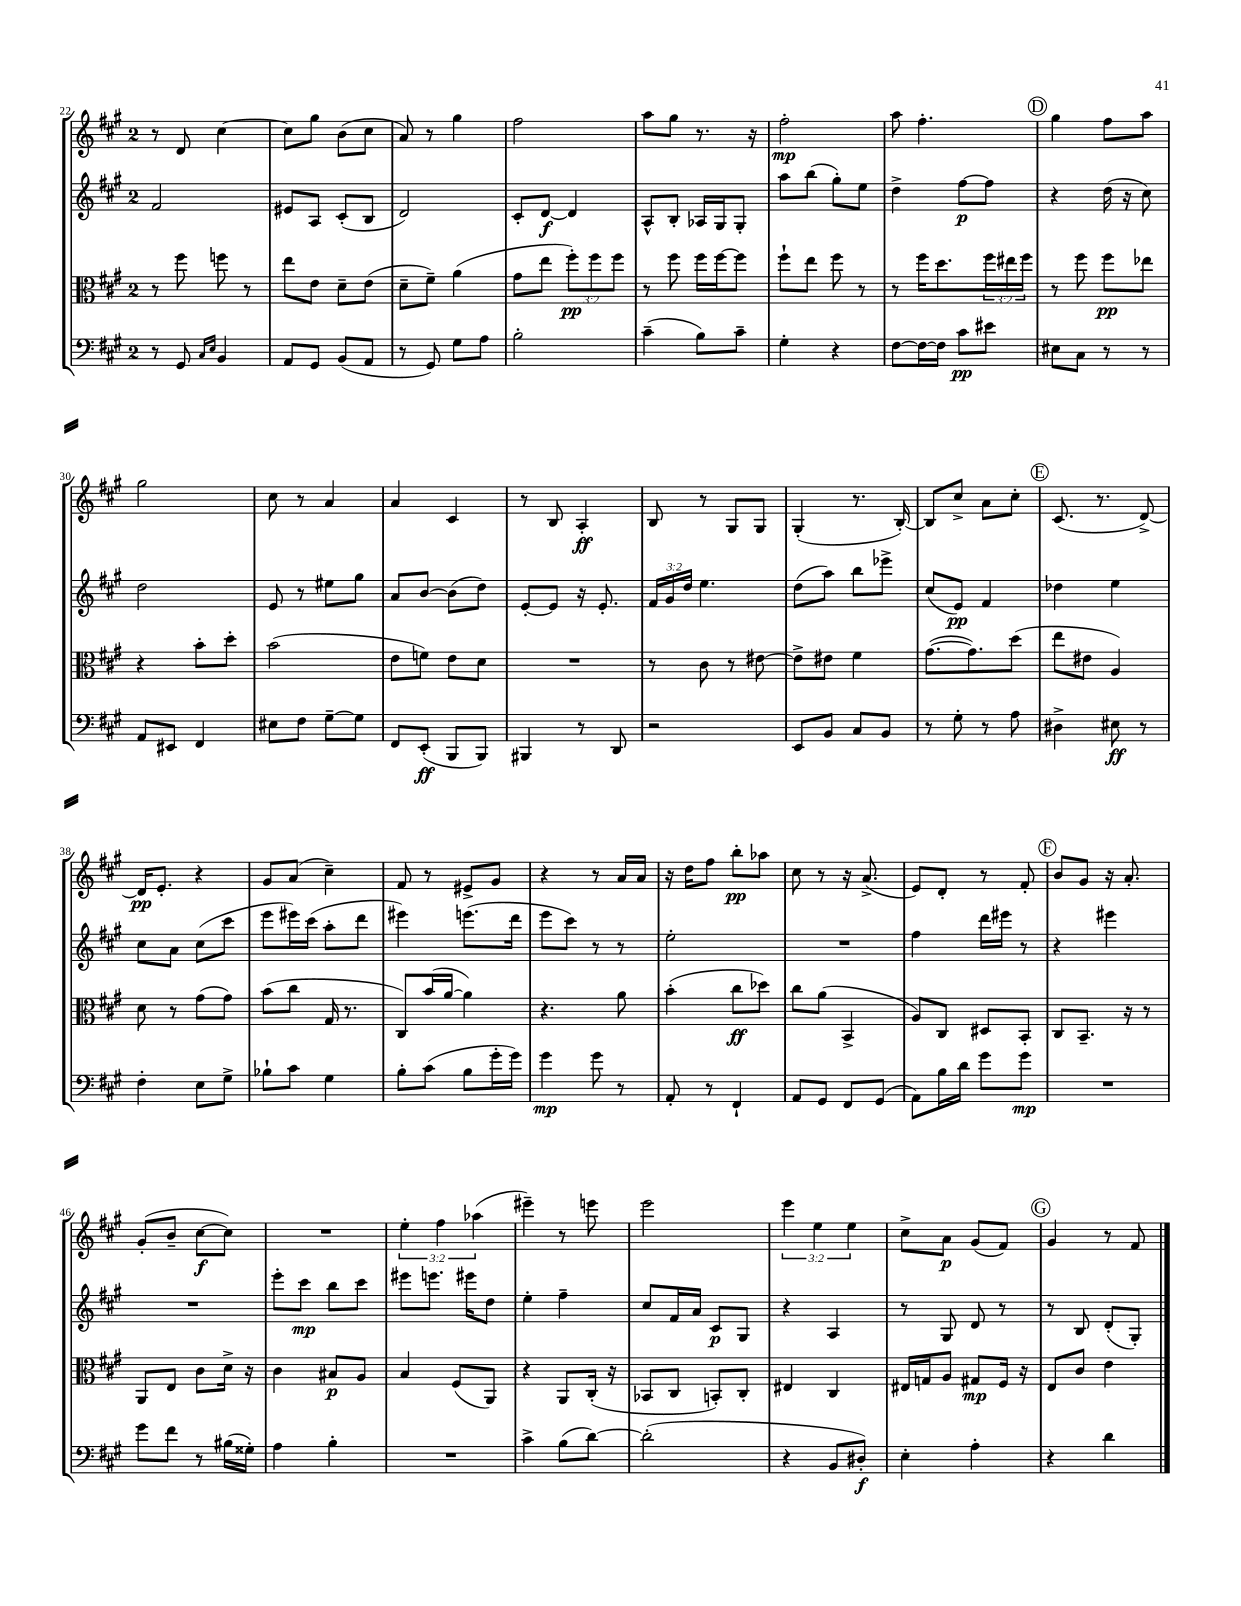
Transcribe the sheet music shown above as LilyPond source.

<<
\new StaffGroup <<
\new Staff = "s0" {
    \clef treble \key a \major \once \override Staff.TimeSignature.style = #'single-digit \time 2/4 \override Staff.TupletNumber.text = #tuplet-number::calc-fraction-text
    r8 d'8 cis''4~ |
    cis''8 gis''8 b'8( cis''8 |
    a'8) r8 gis''4 |
    fis''2 |
    a''8 gis''8 r8. r16 |
    fis''2-.\mp |
    a''8 fis''4.-. |
    \mark \markup { \circle "D" } gis''4 fis''8 a''8 |
    gis''2 |
    cis''8 r8 a'4 |
    a'4 cis'4 |
    r8 b8 a4-.\ff |
    b8 r8 gis8 gis8 |
    gis4-.( r8. b16~-.) |
    b8 cis''8-> a'8 cis''8-. |
    \mark \markup { \circle "E" } cis'8.( r8. d'8~->) |
    d'16\pp e'8.-. r4 |
    gis'8 a'8( cis''4--) |
    fis'8 r8 eis'8-> gis'8 |
    r4 r8 a'16 a'16 |
    r16 d''16 fis''8 b''8-.\pp aes''8 |
    cis''8 r8 r16 a'8.->( |
    e'8) d'8-. r8 fis'8-. |
    \mark \markup { \circle "F" } b'8 gis'8 r16 a'8.-. |
    gis'8-.( b'8-- cis''8~\f cis''8) |
    R2 |
    \tuplet 3/2 { e''4-. fis''4 aes''4( } |
    eis'''4--) r8 e'''8 |
    e'''2 |
    \tuplet 3/2 { e'''4 e''4 e''4 } |
    cis''8-> a'8\p gis'8( fis'8) |
    \mark \markup { \circle "G" } gis'4 r8 fis'8 \bar "|." |
}
\new Staff = "s1" {
    \clef treble \key a \major \once \override Staff.TimeSignature.style = #'single-digit \time 2/4 \override Staff.TupletNumber.text = #tuplet-number::calc-fraction-text
    fis'2 |
    eis'8 a8 cis'8-.( b8 |
    d'2) |
    cis'8-. d'8~\f d'4 |
    a8-^ b8-. aes16 gis16 gis8-. |
    a''8 b''8( gis''8-.) e''8 |
    d''4-> fis''8~\p fis''8 |
    \mark \markup { \circle "D" } r4 d''16( r16 cis''8) |
    d''2 |
    e'8 r8 eis''8 gis''8 |
    a'8 b'8~ b'8( d''8) |
    e'8~-. e'8 r16 e'8.-. |
    \tuplet 3/2 { fis'16 gis'16 d''16 } e''4. |
    d''8( a''8) b''8 ees'''8-> |
    cis''8( e'8\pp) fis'4 |
    \mark \markup { \circle "E" } des''4 e''4 |
    cis''8 a'8 cis''8( cis'''8 |
    e'''8 eis'''16) cis'''16( a''8-. d'''8 |
    eis'''4) e'''8.( d'''16 |
    e'''8 cis'''8) r8 r8 |
    e''2-. |
    R2 |
    fis''4 d'''16 eis'''16 r8 |
    \mark \markup { \circle "F" } r4 eis'''4 |
    R2 |
    e'''8-. cis'''8\mp b''8 cis'''8 |
    eis'''8 e'''8. eis'''16 d''8 |
    e''4-. fis''4-- |
    cis''8 fis'16 a'16 cis'8\p gis8 |
    r4 a4 |
    r8 gis8 d'8 r8 |
    \mark \markup { \circle "G" } r8 b8 d'8-.( gis8-.) \bar "|." |
}
\new Staff = "s2" {
    \clef alto \key a \major \once \override Staff.TimeSignature.style = #'single-digit \time 2/4 \override Staff.TupletNumber.text = #tuplet-number::calc-fraction-text
    r8 fis''8 f''8 r8 |
    e''8 e'8 d'8-- e'8( |
    d'8-- fis'8--) a'4( |
    gis'8 e''8 \tuplet 3/2 { fis''8-.\pp) fis''8 fis''8 } |
    r8 fis''8 fis''16 fis''16~ fis''8 |
    fis''8-! e''8 fis''8 r8 |
    r8 fis''16 d''8. \tuplet 3/2 { fis''16 eis''16 fis''16 } |
    \mark \markup { \circle "D" } r8 fis''8 fis''8\pp ees''8 |
    r4 b'8-. d''8-. |
    b'2( |
    e'8 f'8) e'8 d'8 |
    R2 |
    r8 cis'8 r8 eis'8~ |
    eis'8-> eis'8 fis'4 |
    gis'8.~( gis'8.) d''8( |
    \mark \markup { \circle "E" } e''8 eis'8 a4) |
    d'8 r8 gis'8( gis'8) |
    b'8( cis''8 gis16 r8. |
    cis8) b'16( a'16~ a'4) |
    r4. a'8 |
    b'4-.( cis''8\ff des''8) |
    cis''8 a'8( b,4-> |
    a8) cis8 dis8 b,8-. |
    \mark \markup { \circle "F" } cis8 b,8.-- r16 r8 |
    a,8 e8 cis'8 d'16-> r16 |
    cis'4 bis8\p a8 |
    b4 fis8( a,8) |
    r4 a,8 cis16-.( r16 |
    bes,8 cis8 b,8-.) cis8-. |
    eis4 cis4 |
    eis16 g16 a8 gis8\mp fis16 r16 |
    \mark \markup { \circle "G" } e8 cis'8 e'4 \bar "|." |
}
\new Staff = "s3" {
    \clef bass \key a \major \once \override Staff.TimeSignature.style = #'single-digit \time 2/4
    r8 gis,8 \grace { cis16 e16 } b,4 |
    a,8 gis,8 b,8( a,8 |
    r8 gis,8) gis8 a8 |
    b2-. |
    cis'4--( b8) cis'8-- |
    gis4-. r4 |
    fis8~ fis16~ fis16 cis'8\pp eis'8 |
    \mark \markup { \circle "D" } eis8 cis8 r8 r8 |
    a,8 eis,8 fis,4 |
    eis8 fis8 gis8~-- gis8 |
    fis,8 e,8-.\ff( b,,8 b,,8) |
    bis,,4 r8 d,8 |
    r2 |
    e,8 b,8 cis8 b,8 |
    r8 gis8-. r8 a8 |
    \mark \markup { \circle "E" } dis4-> eis8\ff r8 |
    fis4-. e8 gis8-> |
    bes8-! cis'8 gis4 |
    b8-. cis'8( b8 gis'16-. gis'16) |
    gis'4\mp gis'8 r8 |
    a,8-. r8 fis,4-! |
    a,8 gis,8 fis,8 gis,8( |
    a,8) b16 d'16 gis'8 gis'8\mp |
    \mark \markup { \circle "F" } R2 |
    gis'8 fis'8 r8 bis16( gisis16-.) |
    a4 b4-. |
    R2 |
    cis'4-> b8( d'8~) |
    d'2-.( |
    r4 b,8 dis8-.\f) |
    e4-. a4-. |
    \mark \markup { \circle "G" } r4 d'4 \bar "|." |
}
>>
>>
\layout { \context { \Score currentBarNumber = #22 } }
